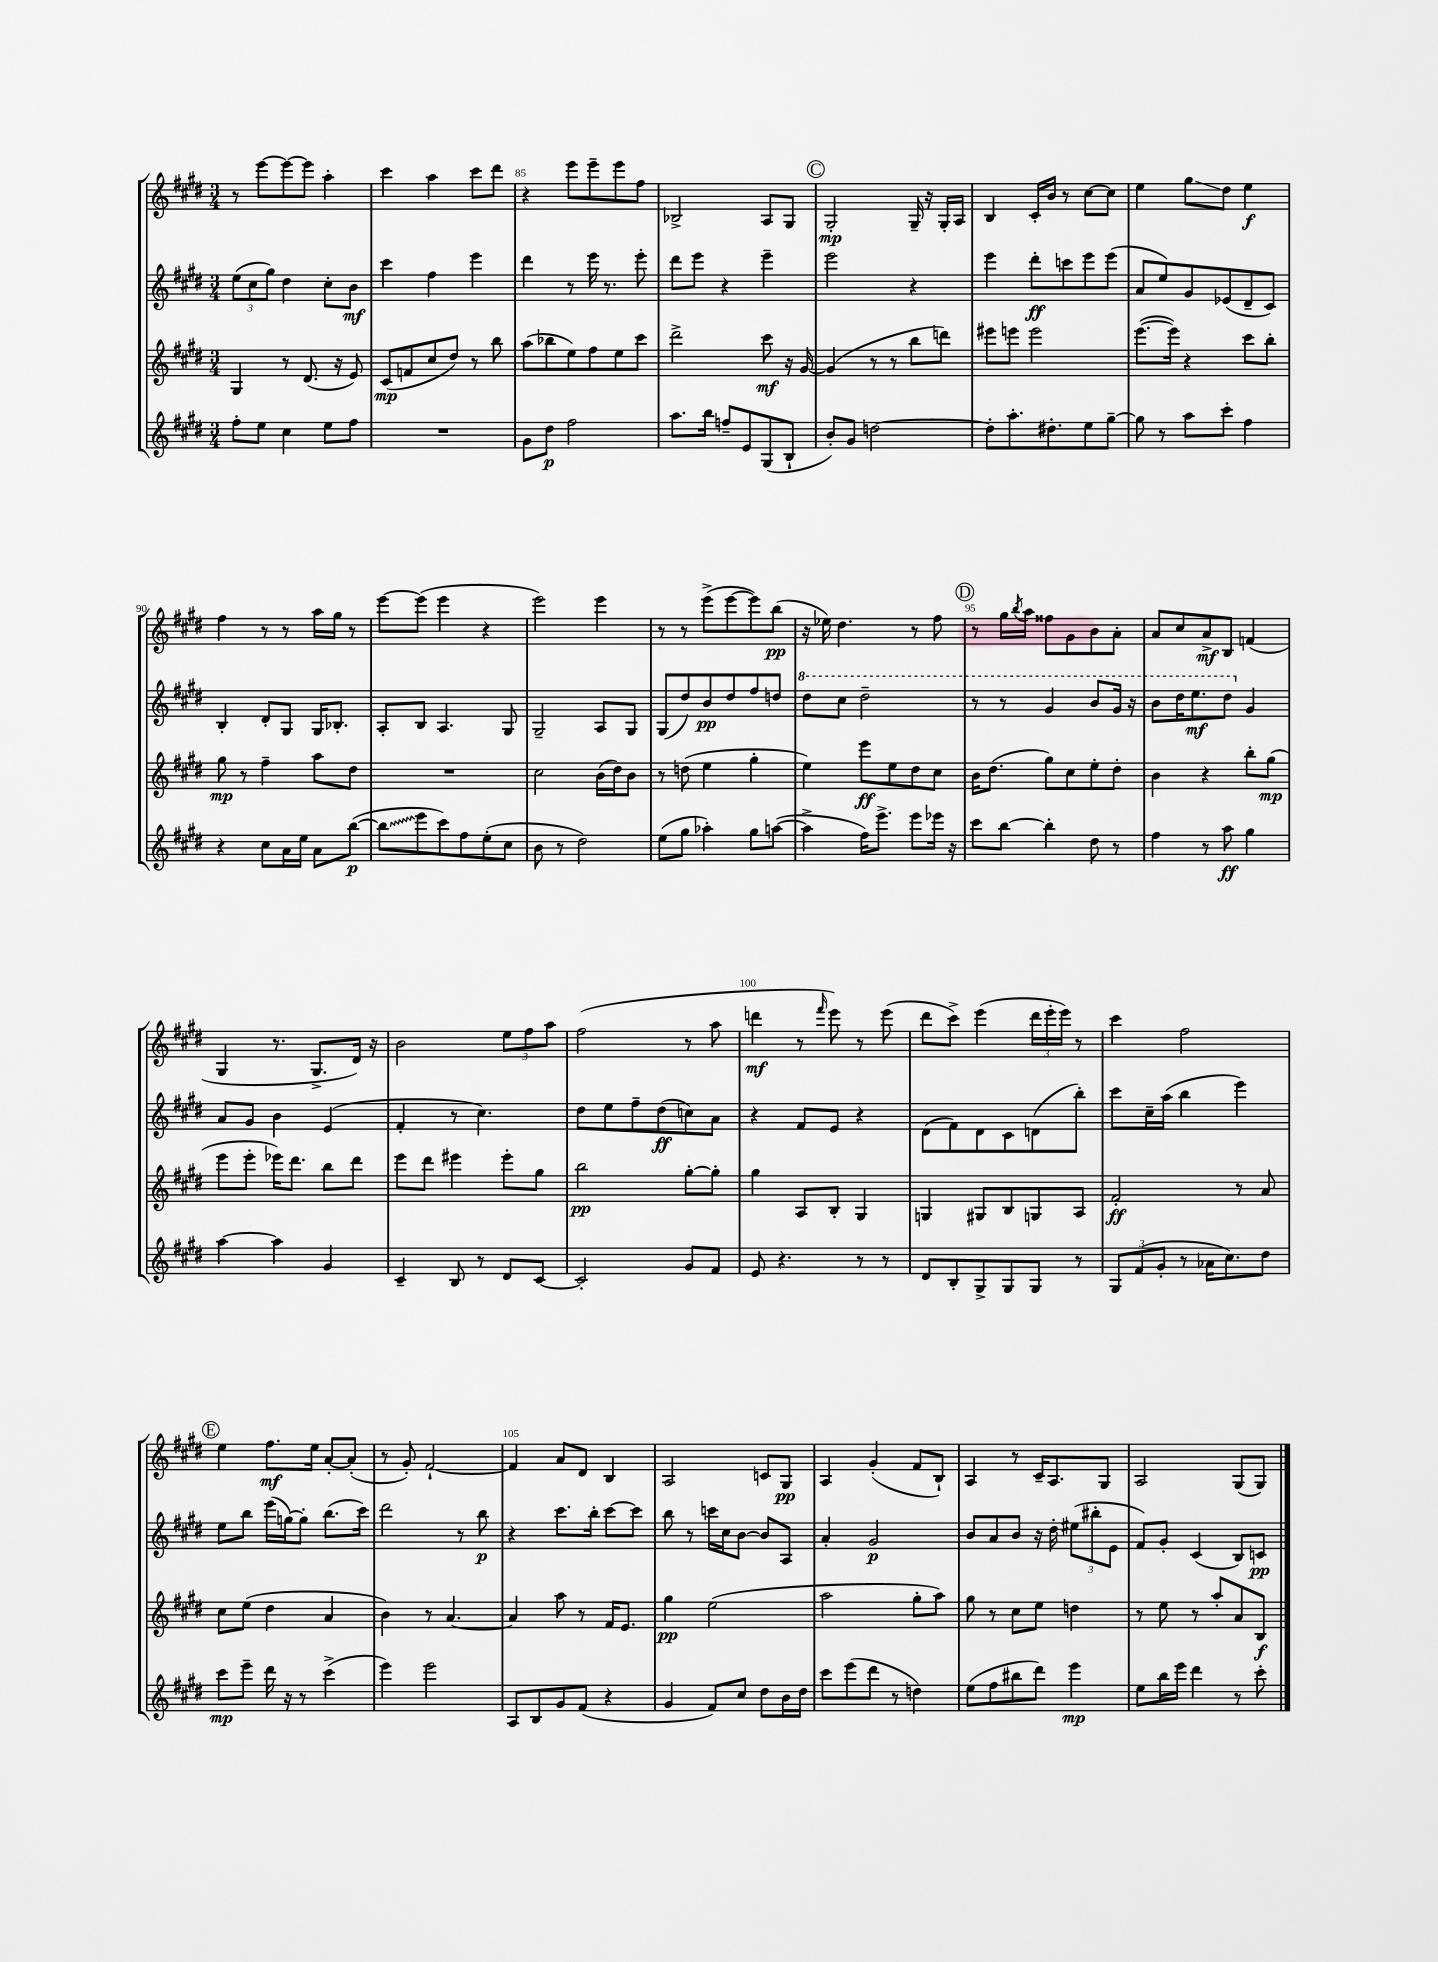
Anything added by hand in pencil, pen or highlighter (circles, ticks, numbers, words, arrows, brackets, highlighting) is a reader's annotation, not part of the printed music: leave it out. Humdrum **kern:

**kern	**kern	**kern	**kern
*staff4	*staff3	*staff2	*staff1
*clefG2	*clefG2	*clefG2	*clefG2
*k[f#c#g#d#]	*k[f#c#g#d#]	*k[f#c#g#d#]	*k[f#c#g#d#]
*M3/4	*M3/4	*M3/4	*M3/4
8ff#'	4G#	(12ee	8r
.	.	12cc#	.
8ee	.	.	[8eee
.	.	12gg#)	.
4cc#	8r	4dd#	8eee_
.	(8.d#	.	8eee]
8ee	.	8cc#'	4aa'
.	16r	.	.
8ff#	8e)	8b	.
=	=	=	=
2.r	(8c#	4ccc#	4ccc#
.	8f	.	.
.	8cc#	4ff#	4aa
.	8dd#)	.	.
.	8r	4eee	8ccc#
.	8bb	.	8ddd#
=	=	=	=
8g#	(8aa	4ddd#	4r
8dd#	8bb-	.	.
2ff#	8ee)	8r	8eee
.	8ff#	16eee	8eee~
.	.	8.r	.
.	8ee	.	8eee
.	8ccc#	8eee'	8ff#
=	=	=	=
8.aa	2ddd#^	8ddd#	2B-^
.	.	8eee	.
16bb	.	.	.
8ff~	.	4r	.
8e	.	.	.
(8G#	8ccc#	4eee~	8A
8B`	16r	.	8G#
.	[16g#	.	.
=	=	=	=
8b')	(4g#]	2eee	2G#'
8g#	.	.	.
[2dd	8r	.	.
.	8r	.	.
.	8bb	4r	16G#~
.	.	.	16r
.	8ddd)	.	16G#'
.	.	.	16A
=	=	=	=
8dd']	8eee#	4eee	4B
8.aa'	8eee	.	.
.	2eee	8ddd#'	16c#'
8.dd#'	.	.	16b
.	.	8ccc	8r
8ee	.	8eee	[8cc#
[8gg#~	.	(8eee	8cc#]
=	=	=	=
8gg#]	([8.eee	8a	4ee
8r	.	8ee)	.
.	16eee])	.	.
8aa	4r	8g#	8gg#
8ccc#'	.	(8e-	8dd#
4ff#	8ccc#	8d#~	4ee
.	8bb'	8c#)	.
=	=	=	=
4r	8gg#	4B'	4ff#
.	8r	.	.
8cc#	4ff#~	8d#'	8r
16a	.	8G#	8r
16ee	.	.	.
8a	8aa	16G#	16aa
.	.	8.B-'	16gg#
([8bb	8dd#	.	8r
=	=	=	=
8bb]	2.r	8A'	[8eee
8eee	.	8B	(8eee]
8ccc#)	.	4.A	4eee
8ff#	.	.	.
(8ee'	.	.	4r
8cc#	.	8G#	.
=	=	=	=
8b	2cc#	2G#~	2eee)
8r	.	.	.
2dd#)	.	.	.
.	(16b	8A	4eee
.	16dd#)	.	.
.	8b	8G#	.
=	=	=	=
(8ee	8r	(8G#	8r
8gg#	(8dd	8dd#)	8r
4aa-')	4ee	8b	(8eee^
.	.	8dd#	[8eee
8gg#	4gg#'	8ff#	8eee])
([8aa	.	8dd	(8bb
=	=	=	=
4aa^]	4ee)	8ddd#	16r
.	.	.	16ee-)
.	.	8ccc#	4.dd#
16ff#)	8eee	2ddd#~	.
8.eee^	.	.	.
.	8ee	.	.
8eee	8dd#	.	8r
16eee-	8cc#	.	8ff#
16r	.	.	.
=	=	=	=
8ccc#	16b	8r	8r
.	(8.dd#	.	.
[8bb	.	8r	16gg#
.	.	.	8qbb
.	.	.	16aa
4bb']	8gg#)	4gg#	8ff##
.	8cc#	.	8g#
8dd#	8ee'	8bb	8b
8r	8dd#'	16gg#	8a'
.	.	16r	.
=	=	=	=
4ff#	4b	8bb	8a
.	.	16ddd#	8cc#
.	.	8.eee	.
8r	4r	.	8a^
8aa	.	8ddd#	8B
4gg#	8bb'	4g#	(4f
.	(8gg#	.	.
=	=	=	=
[4aa	8eee	8a	4G#
.	8eee'	8g#	.
4aa]	16eee-)	4b	8.r
.	8.ddd#	.	.
.	.	.	8.G#^
4g#	8bb	(4e	.
.	8ddd#	.	16d#)
.	.	.	16r
=	=	=	=
4c#~	8eee	4f#'	2b
.	8ddd#	.	.
8B	4eee#	8r	.
8r	.	4.cc#)	.
8d#	8eee#'	.	12ee
.	.	.	12ff#
[8c#	8gg#	.	.
.	.	.	12aa
=	=	=	=
2c#']	2bb	8dd#	(2ff#
.	.	8ee	.
.	.	8ff#~	.
.	.	(8dd#	.
8g#	[8gg#'	8cc)	8r
8f#	8gg#']	8a	8aa
=	=	=	=
8e	4gg#	4r	4ddd
4.r	.	.	.
.	8A	8f#	8r
.	.	.	16qqfff#
.	8B'	8e	8eee)
8r	4G#	4r	8r
8r	.	.	(8eee
=	=	=	=
8d#	4G	(8d#	8ddd#
8B'	.	8f#)	8ccc#^)
8G#^	8G#	8d#	(4eee
8G#	8B	8c#	.
8G#	8G	(8d	24ddd#
.	.	.	24eee'
.	.	.	24eee)
8r	8A	8bb')	8r
=	=	=	=
12G#	2f#'	8ccc#	4ccc#
(12f#	.	.	.
.	.	16cc#~	.
12g#'	.	.	.
.	.	(16aa	.
8r	.	4bb	2ff#
16a-	.	.	.
8.cc#)	.	.	.
.	8r	4eee)	.
8dd#	8a	.	.
=	=	=	=
8ccc#	8cc#	8ee	4ee
8eee~	(8ee	8bb	.
16ddd#	4dd#	(16eee	8.ff#
16r	.	[16gg)	.
8r	.	8gg']	.
.	.	.	16ee
(4ccc#^	4a	(8.bb	[8a'
.	.	.	(8a']
.	.	16ccc#)	.
=	=	=	=
4eee)	4b)	2ddd#	8r
.	.	.	8g#')
2eee	8r	.	[2f#`
.	[4.a	.	.
.	.	8r	.
.	.	8bb	.
=	=	=	=
8A	4a]	4r	4f#]
8B	.	.	.
8g#	8aa	8.ccc#	8a
(8f#	8r	.	8d#
.	.	16bb'	.
4r	16f#	[8ccc#	4B
.	8.e	.	.
.	.	8ccc#]	.
=	=	=	=
4g#	4gg#	8bb	2A
.	.	8r	.
8f#)	(2ee	16ccc	.
.	.	16cc#	.
8cc#	.	[8b	.
8dd#	.	8b]	8c
16b	.	8A	8G#
16dd#	.	.	.
=	=	=	=
8ccc#	2aa	4a'	4A
(8eee	.	.	.
8ddd#	.	2g#	(4g#'
8r	.	.	.
4dd)	8gg#'	.	8f#
.	8aa)	.	8B`)
=	=	=	=
(8ee	8gg#	8b	4A
8ff#	8r	8a	.
8bb#	8cc#	8b	8r
8ddd#)	8ee	16r	16c#~
.	.	16dd#'	8.A
4eee	4dd	(12ee#	.
.	.	12bb#'	.
.	.	.	8G#
.	.	12e	.
=	=	=	=
8ee	8r	8f#)	2A
16bb	8ee	8g#'	.
16eee	.	.	.
4ddd#	8r	(4c#	.
.	8aa'	.	.
8r	8a	8B)	(8G#
8ccc#'	8B	8c	8G#)
==	==	==	==
*-	*-	*-	*-
